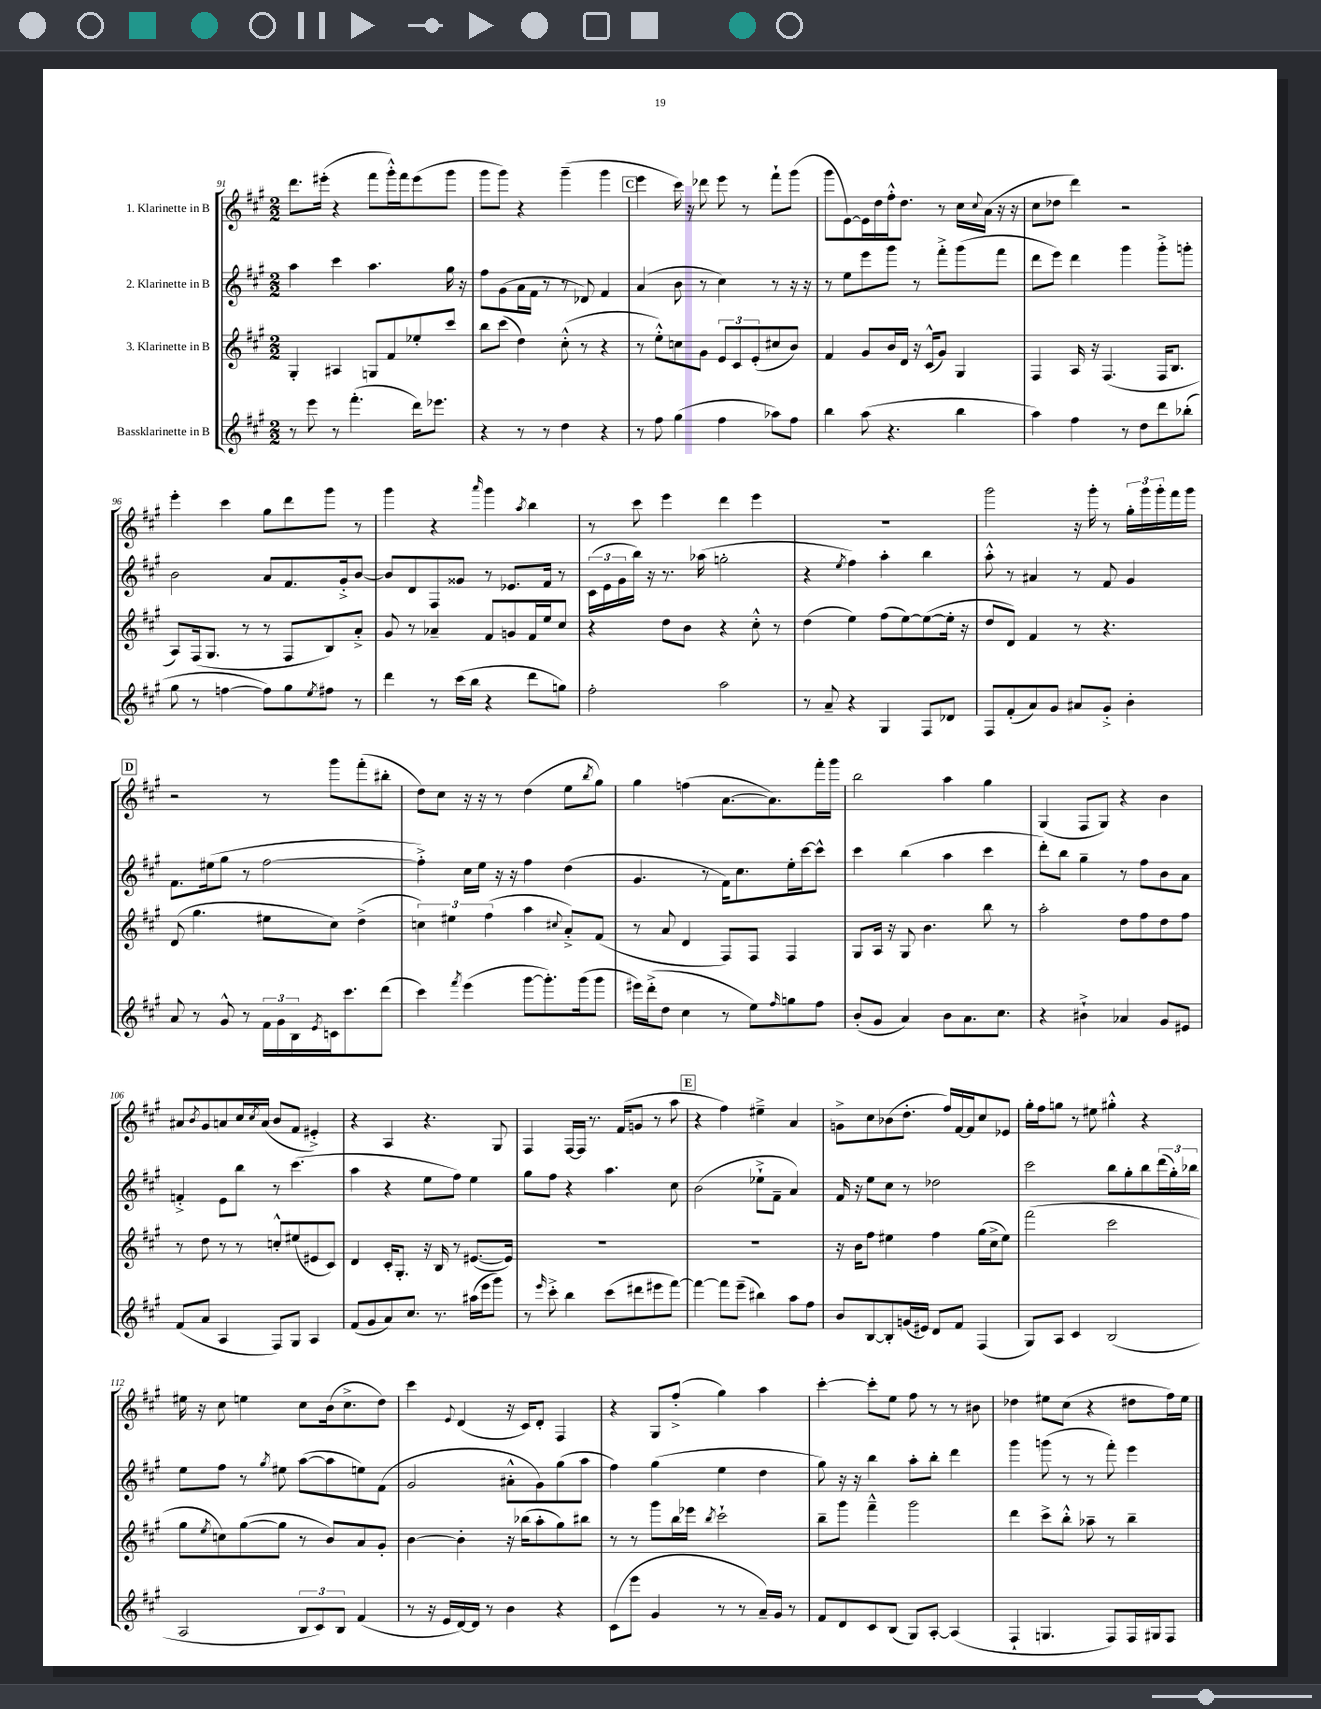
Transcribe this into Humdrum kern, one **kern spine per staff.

**kern	**kern	**kern	**kern
*part4	*part3	*part2	*part1
*staff4	*staff3	*staff2	*staff1
*I"Bassklarinette in B	*I"3. Klarinette in B	*I"2. Klarinette in B	*I"1. Klarinette in B
*clefG2	*clefG2	*clefG2	*clefG2
*k[f#c#g#]	*k[f#c#g#]	*k[f#c#g#]	*k[f#c#g#]
*M2/2	*M2/2	*M2/2	*M2/2
=91	=91	=91	=91
8r	4G#'/	4aa\	8.ddd\L
8eee\	.	.	.
.	.	.	(16eee#X'\Jk
8r	4A#X/	4ccc#\	4r
(4.fff#'\	.	.	.
.	8Gn/L	4.aa\	8fff#\L
.	8f#/	.	16ggg#'^^\L)
.	.	.	16fff#\J
16ddd\KL)	8ee-X'/	.	(8eee#\
8.eee-X\J	.	.	.
.	8ccc#/J	16gg#\	8ggg#\J
.	.	16r	.
=92	=92	=92	=92
4r	8bb\L	8ff#\L	8ggg#\L
.	(8ccc#\J	(8g#\	8ggg#\J)
8r	4dd\)	16a\L	4r
.	.	16f#\JJ	.
8r	.	8r	.
4dd\	(8cc#'^^\	8r	(4ggg#~\
.	8r	8d-X/)	.
4r	4r	4f#/	4ggg#\
!!LO:REH:place=s1:t=C
=93	=93	=93	=93
8r	8r	(4a/	4eee\
8ff#\	8ee'^^\L)	.	.
(4gg#\	8ccn\	8b\	16ccc#\)
.	.	.	16r
.	8g#\J	8r	8ddd-X\
4ff#\	12e/L	4cc#\)	8eee\
.	12c#/	.	.
.	.	.	8r
.	(12e'/	.	.
8aa-X\L)	8cc#X/	8r	8fff#`\L
8ff#\J	8b/J)	16r	(8ggg#\J
.	.	16r	.
=94	=94	=94	=94
4bb\	4f#/	8r	8ggg#\L
.	.	8ee\L	[8e\)
(8aa\	8g#/L	8eee\	16e\L]
.	.	.	16dd\
4.r	16b/L	8ggg#\J	16ff#'^^\J
.	16d/JJ	.	8.dd\J
.	16r	8r	.
.	(16c#^^/KL	.	.
.	8g#/J)	8fff#'^\L	8r
4bb\	4G#/	(8ggg#\	16cc#\LL
.	.	.	8qqcc#/
.	.	.	(16a\JJ
.	.	8fff#\J	16r
.	.	.	16r
=95	=95	=95	=95
4aa\)	4F#/	8ddd\L	8cc#\L
.	.	8eee\J)	8dd-X\J
4ff#\	16A/	4ddd\	4ddd\)
.	16r	.	.
.	(4.F#/	.	.
8r	.	4ggg#\	2r
8dd\L	.	.	.
8ddd\	16F#/KL	8ggg#'^\L	.
.	8.B/J	.	.
(8bb-X'\J	.	8gggn'\J	.
!!LO:LB:g=z
=96	=96	=96	=96
8gg#\	8A/L)	2b\	4eee'\
8r	(16F#/k	.	.
.	8.G#/J	.	.
[4ffn\	.	.	4ccc#\
.	8r	.	.
8ff\L])	8r	8a/L	8gg#\L
8gg#\	8F#/L	8.f#/	8ddd\
8qee/	.	.	.
8ff#X\J	8B/)	.	8ggg#\J
.	.	16g#'^/k	.
8r	8a'^/J	[8b/J	8r
=97	=97	=97	=97
4ddd\	8g#/	8b/L]	4ggg#\
.	8r	8d/	.
8r	4a-X~/	8F#/	4r
(16ccc#\LL	.	8g##X/J	.
16bb\JJ	.	.	.
.	.	.	16qqaaa/
4r	8f#/L	8r	4ggg#\
.	8gn/	8.e-X/L	.
.	.	.	8qaa/
8ddd\L	16f#/L	.	4bb\
.	16ee/J	16f#/Jk	.
8ggn\J)	8cc#/J	8r	.
=98	=98	=98	=98
2ff#'\	4r	(24c#\LL	8r
.	.	24e\	.
.	.	24g#\	.
.	.	16bb\JJ)	8ccc#\
.	.	16r	.
.	8dd\L	8.r	4eee\
.	8b\J	.	.
.	.	(16aa-X\	.
2aa\	4r	2ggn'\	4ddd\
.	8cc#'^^\	.	4eee\
.	8r	.	.
=99	=99	=99	=99
8r	(4dd\	4r	1r
8a~/	.	.	.
.	.	8qee/	.
4r	4ee\)	4ff#\)	.
4G#/	(8ff#\L	4aa'\	.
.	[8ee\)	.	.
8F#/L	(8ee\_	4bb\	.
8d-X/J	16ee'\Jk]	.	.
.	16r	.	.
=100	=100	=100	=100
8F#/L	8dd/L	8aa'^^\	2ggg#\
(8f#'/	8d/J)	8r	.
8a/)	4f#/	4a#X/	.
8g#/J	.	.	.
8a#X/L	8r	8r	16r
.	.	.	16ggg#'\
8g#'^/J	4.r	8f#/	8r
4b'\	.	4g#/	24gg#'\LL
.	.	.	24ggg#\
.	.	.	24ggg#'\
.	.	.	16fff#\
.	.	.	16ggg#\JJ
!!LO:LB:g=z
!!LO:REH:place=s1:t=D
=101	=101	=101	=101
8a/	(8d/	8.f#\L	2r
8r	4.gg#\	.	.
.	.	(16ee#X\k	.
8g#^^/	.	8gg#\J	.
8r	.	8r	.
24f#\LL	8ee#X\L	[2ff#\	8r
24g#\	.	.	.
24B\	.	.	.
8qe/	.	.	.
16cn\J	8cc#\J)	.	8ggg#\L
8.ccc#\	.	.	.
.	(4dd^\	.	(8fff#'\
(8ddd\J	.	.	8bb#X'\J
=102	=102	=102	=102
4ccc#\)	6ccn\)	4ff#'^\])	8dd\L)
.	.	.	8cc#\J
.	6ee#X\	.	.
8qfff#/	.	.	.
(4eee\	.	16cc#\LL	16r
.	.	16ee\JJ	16r
.	(6ff#\	.	.
.	.	16r	8r
.	.	16r	.
[8ggg#\L	4aa\	4ff#\	(4dd\
8.ggg#'\])	.	.	.
.	8qqcc#X/	.	.
.	8a'^/L)	(4dd\	8ee\L
(16ggg#\k	.	.	.
.	.	.	8qbb/
8ggg#\J	(8f#/J	.	8gg#\J)
=103	=103	=103	=103
16eee#X\LL)	8r	4.g#/	4gg#\
(16ddd'^\J	.	.	.
8dd\J	8a/	.	.
4cc#\	4d/	.	(4ffn\
.	.	8r	.
8r	8F#/L)	16f#\KL)	[8.a\L
.	.	8.cc#\	.
8ee\L)	8F#/J	.	.
.	.	.	8.a\])
16qqff#/	.	.	.
8ggn\	4F#/	16ee'\L	.
.	.	[16ccc#\J	.
8ff#\J	.	8ccc#^^\J]	16fff#'\L
.	.	.	16ggg#\JJ
=104	=104	=104	=104
(8b'/L	8G#/L	4ccc#\	2bb\
8g#/J	16A/Jk	.	.
.	16r	.	.
4a/)	8G#/	(4bb\	.
.	4.b\	.	.
8b\L	.	4aa\	4aa\
8.a\	.	.	.
.	8bb\	4ccc#\	4gg#\
8.cc#\J	.	.	.
.	8r	.	.
=105	=105	=105	=105
4r	2aa'\	8ddd'\L)	(4G#/
.	.	8bb\J	.
4b#X`^\	.	4gg#~\	8F#/L
.	.	.	8G#/J)
4a-X/	8dd\L	8r	4r
.	8ff#\	8ff#\L	.
8g#/L	8dd\	8b\	4b\
8e#X/J	8ff#\J	8a\J	.
!!LO:LB:g=z
=106	=106	=106	=106
(8f#/L	8r	4fn'^/	8a#X/L
.	.	.	8qb/
8a/J	8dd\	.	8g#/
4A/	8r	8e\L	8an/
.	8r	8bb\J	16cc#/L
.	.	.	8qcc#/
.	.	.	(16a/JJ
8F#/L)	8ccn'^^/L	8r	8b/L
8G#/J	(8ee#X/	(4.ccc#\	8f#/J
4A/	8e#X/	.	4e#X'^/)
.	8c#/J)	.	.
=107	=107	=107	=107
(8f#/L	4d/	4aa\	4r
8g#/	.	.	.
8a/)	16c#'/KL	4r	4A/
.	8.G#'/J	.	.
8.cc#/J	.	.	.
.	16r	8ee\L	4.r
8.r	16B/	.	.
.	8r	8ff#\J)	.
(16aa#X\LL	([8.e#X/L	4ee\	.
16eee\J	.	.	.
8ggg#\J)	.	.	8G#/
.	16e#/Jk])	.	.
=108	=108	=108	=108
8r	1r	8gg#\L	4F#/
16qqeee/	.	.	.
8ccc#'^\	.	8ff#\J	.
4bb\	.	4r	[16F#/LL
.	.	.	16F#/JJ]
.	.	.	8.r
(8ccc#\L	.	4.aa\	.
.	.	.	(16f#/KL
8ddd#X\	.	.	8gn/J
8eee#X\	.	.	8r
[8fff#\J)	.	8cc#\	8aa\
!!LO:REH:place=s1:t=E
=109	=109	=109	=109
4fff#\_	1r	(2b\	4r
8fff#\L]	.	.	4ff#\)
(8eee~\J	.	.	.
4bb#X\)	.	8ee-X`^\L	4ee#X~^\
.	.	8f#~\J	.
8aa\L	.	4a/)	4a/
8ff#\J	.	.	.
=110	=110	=110	=110
8b/L	16r	16f#/	8gn^\L
.	16b\KL	16r	.
[8B/	8ff#\J	8ee\L	8cc#\
8B'/]	4ee#X\	8cc#\J	(8b-X\
(16gn/L	.	8r	8.dd'\J
16e#X/JJ)	.	.	.
8d/L	4ff#\	2dd-X\	.
.	.	.	16ff#/LL)
8f#/J	.	.	[16f#/
.	.	.	16f#/J]
(4F#/	(16gg#\LL	.	8cc#/
.	16cc#^\J	.	.
.	8ee#\J)	.	8e-X/J
=111	=111	=111	=111
8G#/L)	(2fff#\	2ccc#\	16gg#'\LL
.	.	.	16ff#\J
8A/J	.	.	8ggn\J
4c#/	.	.	8r
.	.	.	8ee#X\
(2B/	2ccc#\	8bb\L	4gg#X'^^\
.	.	8gg#'\	.
.	.	8bb\	4r
.	.	(24ddd\L	.
.	.	24gg#'\)	.
.	.	24bb-X\JJ	.
!!LO:LB:g=z
=112	=112	=112	=112
2A/	8gg#\L	8ee\L	16ee#X\
.	.	.	16r
.	8qee/	.	.
.	8ccn\)	8ff#\J	8cc#\
.	([8gg#\	8r	4een\
.	.	8qgg#/	.
.	8gg#\J]	8ee#X\	.
12B/L	8r	([8aa\L	8cc#\L
12c#/)	.	.	.
.	8b/L)	8aa\]	(16b\k
12B/J	.	.	.
.	.	.	8.cc#^\
(4f#/	8a/	8een\)	.
.	8g#'/J	(8f#\J	8dd\J)
=113	=113	=113	=113
8r	[4b\	2g#/	4ccc#\
16r	.	.	.
16e/LL	.	.	.
.	.	.	8qqe/
[16d/)	4b'\]	.	(4d/
16d/JJ]	.	.	.
8r	.	.	.
4b\	16r	8a#X'^^\L	16r
.	(16bb-X\KL	.	16c#/KL)
.	8aa'\	8g#\)	8d'/J
4r	8gg#\)	(8gg#\	4F#/
.	8bb#X\J	8aa\J	.
=114	=114	=114	=114
(8c#\L	8r	4ff#\)	4r
8eee\J	8r	.	.
4g#/	8ggg#\L	(4gg#\	8G#/L
.	16bb\L	.	(8ff#'^/J
.	16eee-X\JJ	.	.
.	8qbb/	.	.
8r	2ccc#`\	4ee\	4gg#\)
8r	.	.	.
16a~/LL)	.	4dd\	4aa\
16g#/JJ	.	.	.
8r	.	.	.
=115	=115	=115	=115
8f#/L	8bb~\L	8gg#\)	[4ccc#'\
8d/	8ggg#\J	16r	.
.	.	16r	.
8c#/	4fff#~^^\	4bb\	8ccc#'\L]
(8B/J	.	.	8ee\J
8G#/L)	2ggg#\	8aa'\L	8ff#\
[8A'/J	.	8bb'\J	8r
(4A/]	.	4ddd\	8r
.	.	.	8b#X\
=116	=116	=116	=116
4F#`/	4ddd\	4ggg#\	4dd-X\
4.Gn/	8ccc#^\L	(8gggn\	8ee#X\L
.	8bb'^^\J	8r	(8cc#\J
.	8aa-X~\	8r	4r
8F#/L)	8r	8fff#'\)	.
16F#/L	4bb~\	4eee\	8dd#X\L
16G#X/J	.	.	.
8F#/J	.	.	16ff#\L)
.	.	.	16ee#\JJ
==	==	==	==
*-	*-	*-	*-
